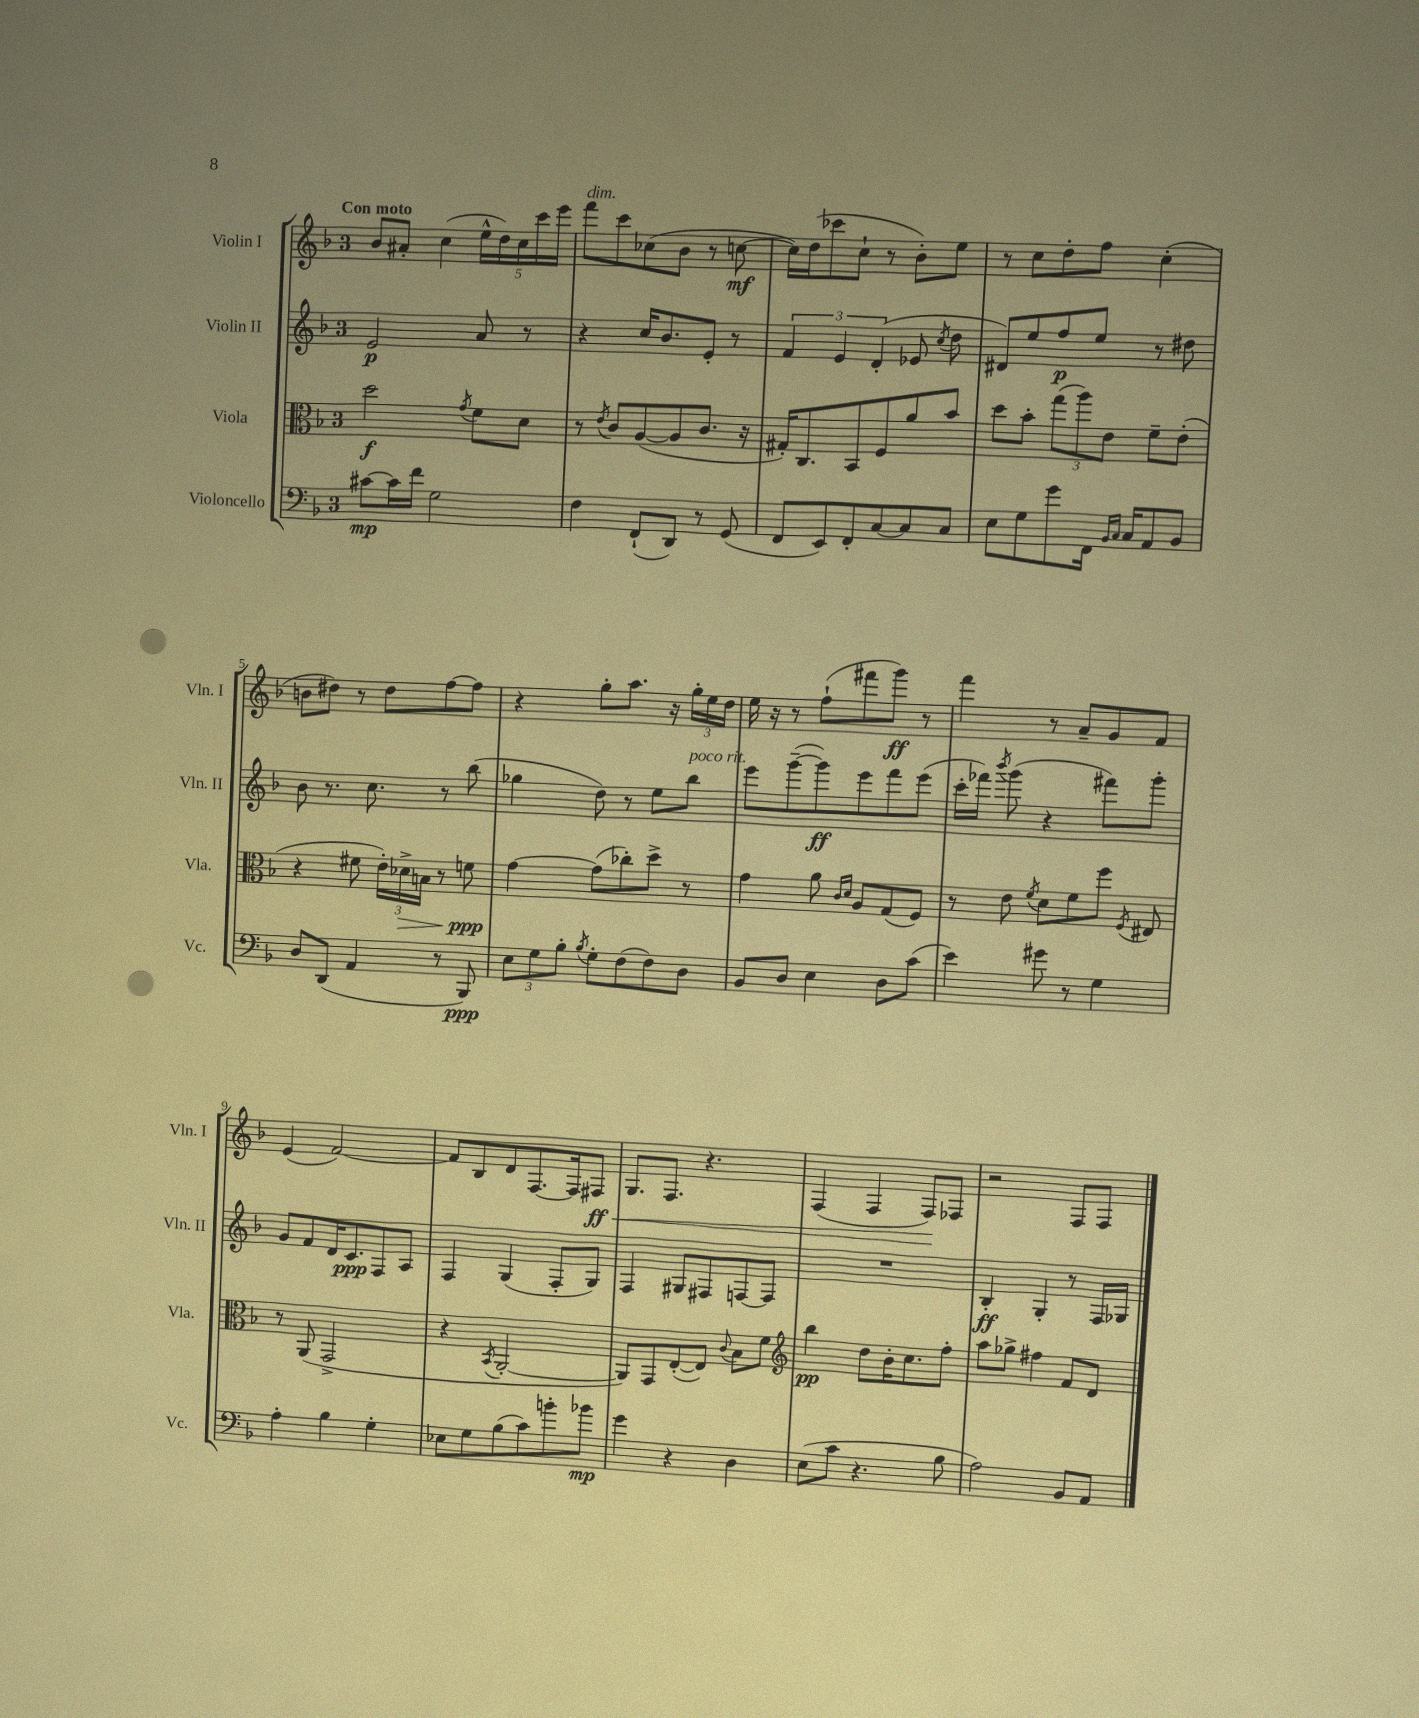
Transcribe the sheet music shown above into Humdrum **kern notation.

**kern	**kern	**kern	**kern
*staff4	*staff3	*staff2	*staff1
*clefF4	*clefC3	*clefG2	*clefG2
*k[b-]	*k[b-]	*k[b-]	*k[b-]
*M3/4	*M3/4	*M3/4	*M3/4
[8c#	2dd	2e	8b-
16c#]	.	.	8a#'
16f	.	.	.
2G	.	.	(4cc
.	8qg	.	.
.	8f	8a	20ee^^
.	.	.	20dd)
.	.	.	20cc
.	8d	8r	.
.	.	.	20ccc
.	.	.	20eee
=	=	=	=
4F	8r	4r	8fff
.	8qe	.	.
.	8c	.	8ccc
(8FF`	([8A	16cc	(8cc-
.	.	8.b-	.
8DD)	8A]	.	8b-
8r	8.c	8e'	8r
(8GG	.	8r	[8cc
.	16r	.	.
=	=	=	=
8FF	16G#')	6f	16cc])
.	8.C	.	(16dd
8EE)	.	.	8ccc-
.	.	6e	.
8FF'	8BB-	.	8cc`
.	.	(6d'	.
[8C	8F	.	8r
8C]	8a	8e-	8b-')
.	.	8qcc	.
8C	8b-	8dd	8ee
=	=	=	=
8E	8dd	8d#)	8r
8G	8b-'	8ee	8cc
8g	(12gg	8ff	8dd'
.	12aa)	.	.
16FF	.	8ee	8ff
.	12e	.	.
16qqBB-	.	.	.
16qqC	.	.	.
16C	.	.	.
8AA	8f~	8r	(4cc'
8BB-	(8e'	8dd#	.
=	=	=	=
8D	4r	8b-	8b
(8DD	.	8.r	8dd#)
4AA	8f#	.	8r
.	.	8.cc	.
.	24e')	.	8dd#
.	24d-^	.	.
.	24B	.	.
8r	8r	8r	[8ff
8BBB-)	8f	(8bb-	8ff]
=	=	=	=
12E	[4g	4gg-	4r
12G	.	.	.
12B-'	.	.	.
8qB-	.	.	.
8G'	(8g]	8dd)	8gg'
(8F	8cc-')	8r	8.aa
8F)	8dd^	8ee	.
.	.	.	16r
8D	8r	8bb-	24gg'
.	.	.	24ee
.	.	.	24dd
=	=	=	=
8BB-	4g	8eee	16ee
.	.	.	16r
8D	.	([8ggg~	8r
4E	8a	8ggg])	(8ff`
.	16qqc	.	.
.	16qqd	.	.
.	8A	8eee	8fff#
8D	(8G	8fff	8ggg)
(8c	8F)	(8eee	8r
=	=	=	=
4e)	8r	16ccc'	4fff
.	.	16fff-)	.
.	.	8qbbb-	.
.	8e	(8ggg	.
.	8qf	.	.
8g#	8d	4r	8r
8r	8f	.	8a~
4G	8ff	8fff#)	8g
.	8qF	.	.
.	8E#	8ggg'	8f
=	=	=	=
4A'	8r	8g	(4e
.	(8AA	8f	.
4B-	2GG^	16d	[2f)
.	.	8.c	.
4G'	.	8F	.
.	.	8A	.
=	=	=	=
8E-	4r	4F	8f]
8G	.	.	8B-
.	8qBB-	.	.
(8B-	[2AA'	(4G	8d
8c)	.	.	[8.F
8b'	.	8F'	.
.	.	.	16F]
8b-	.	8G)	8F#
=	=	=	=
4g	8AA])	4F	8.G
.	8GG	.	.
.	.	.	8.F
4r	([8E'	8G#	.
.	8E])	8F#	4.r
.	8qqc	.	.
4D	8B-	[8F	.
.	8f	8F]	.
=	=	=	=
*	*clefG2	*	*
(8E	4bb-	2.r	(4F
8c	.	.	.
4.r	8dd	.	4F
.	16b-'	.	.
.	8.cc	.	.
.	.	.	8F)
8B-	8ff'	.	8F-
=	=	=	=
2A)	8aa	4B-'	2r
.	8gg-^	.	.
.	4ff#	4G'	.
8BB-	8f	8r	8F
8AA	8d	16F	8F
.	.	16G-	.
==	==	==	==
*-	*-	*-	*-
